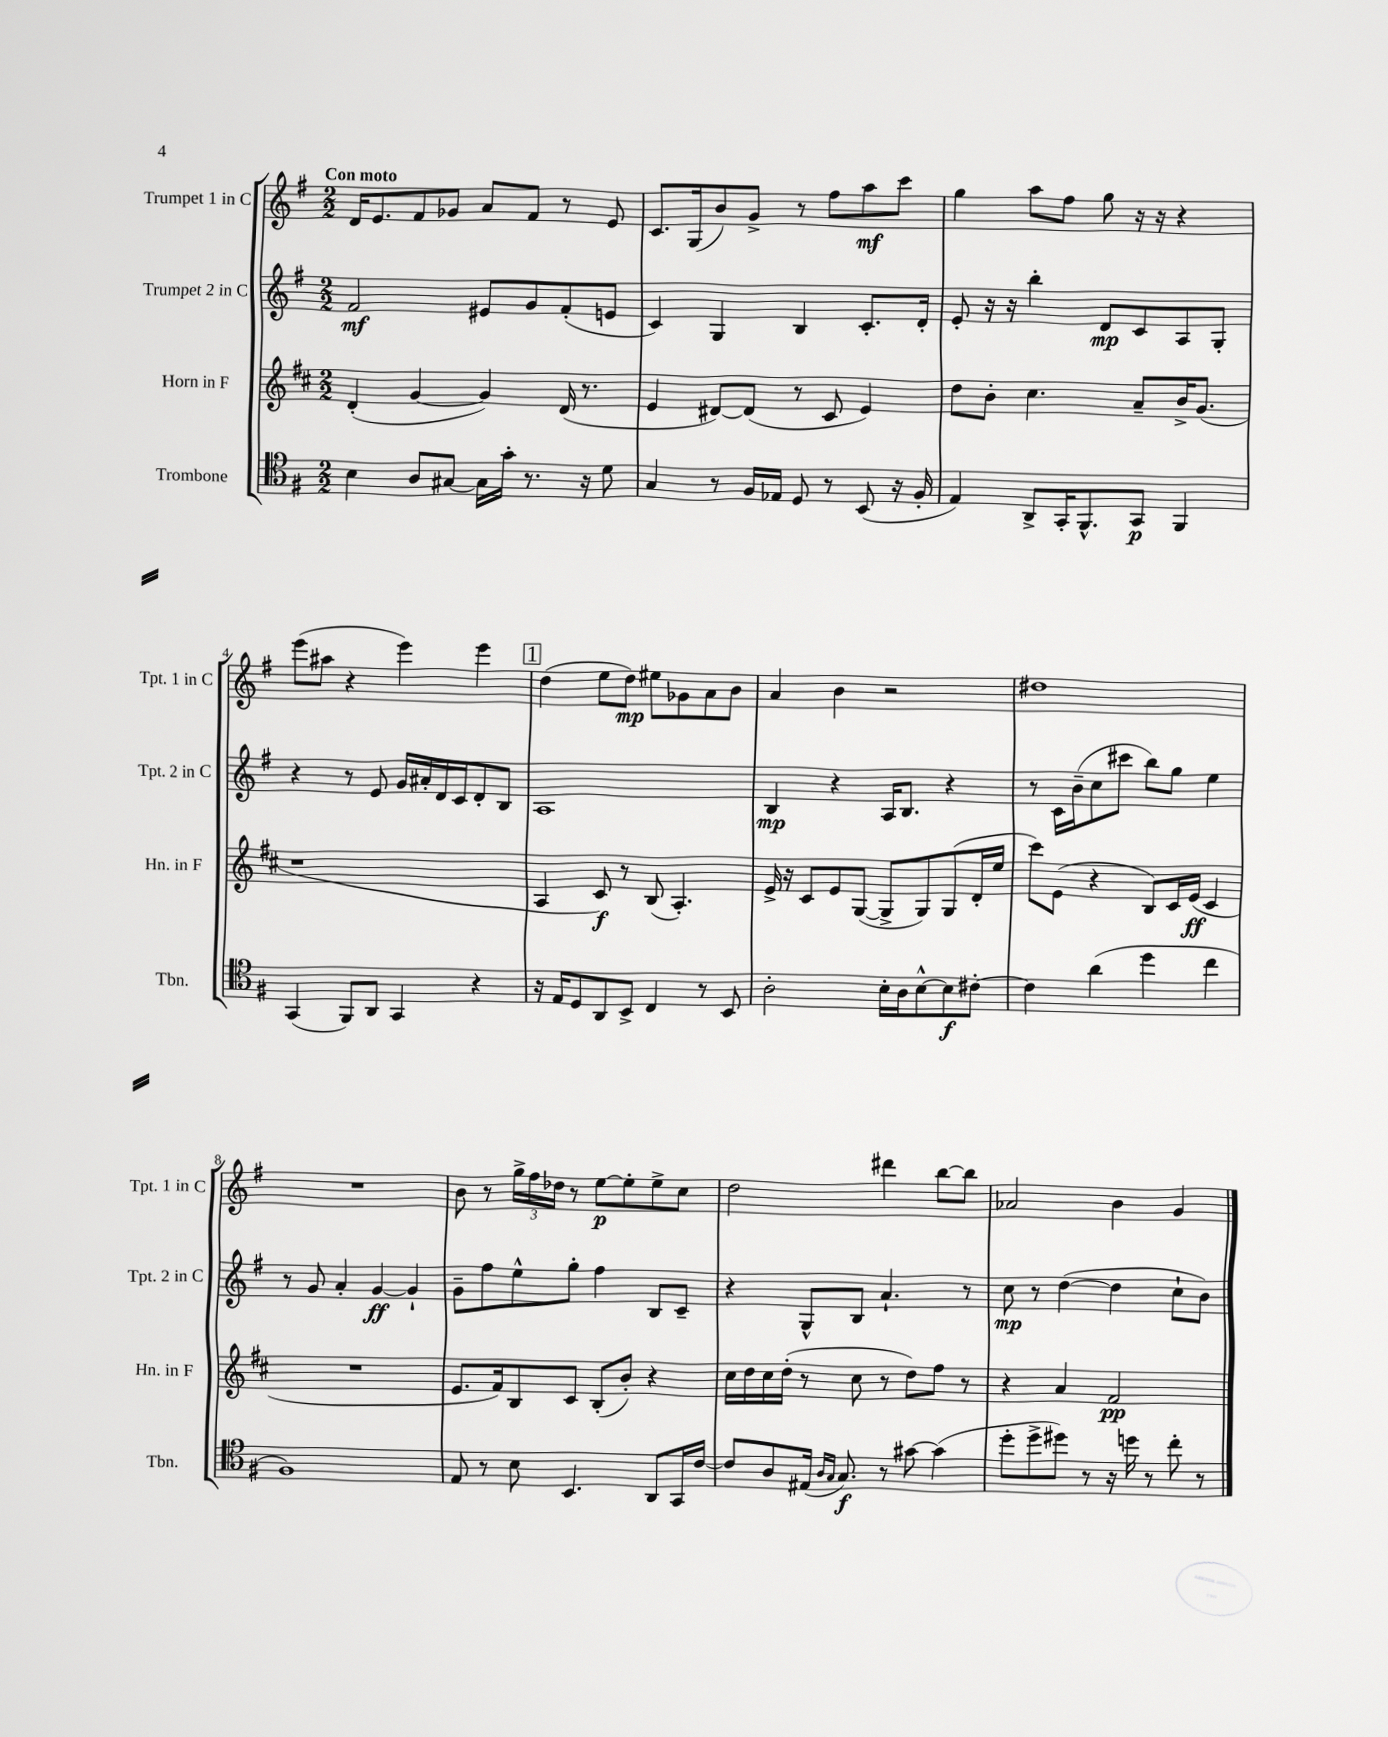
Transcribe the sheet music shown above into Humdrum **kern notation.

**kern	**kern	**kern	**kern
*staff4	*staff3	*staff2	*staff1
*clefC4	*clefG2	*clefG2	*clefG2
*k[f#]	*k[f#c#]	*k[f#]	*k[f#]
*M2/2	*M2/2	*M2/2	*M2/2
4B	(4d'	2f#	16d
.	.	.	8.e
8A	[4g	.	8f#
[8G#	.	.	8g-
16G#]	4g])	8e#	8a
16g'	.	.	.
8.r	.	8g	8f#
.	(16d	(8f#'	8r
16r	8.r	.	.
8d	.	8e	8e
=	=	=	=
4G	4e	4c)	8.c
.	.	.	(16G
8r	[8d#)	4G	8b)
16F#	(8d#]	.	8g^
16E-	.	.	.
8D	8r	4B	8r
8r	8c#	.	8ff#
(8BB	4e)	8.c'	8aa
16r	.	.	8ccc
16F#'	.	16d'	.
=	=	=	=
4E)	8dd	8e'	4gg
.	8b'	16r	.
.	.	16r	.
8AA^	4.cc#	4bb'	8aa
16GG'	.	.	8ff#
8.FF#^^	.	.	.
.	.	8d	8gg
8GG	8a~	8c	16r
.	.	.	16r
4FF#	16b^	8A	4r
.	(8.g	.	.
.	.	8G'	.
=	=	=	=
(4GG	1r	4r	(8eee
.	.	.	8aa#
8FF#)	.	8r	4r
8AA	.	8e	.
4GG	.	16g	4eee)
.	.	16a#'	.
.	.	16d	.
.	.	16c	.
4r	.	8d'	4eee
.	.	8B	.
=	=	=	=
16r	4A	1A	(4dd
16E	.	.	.
8D	.	.	.
8AA	8c#)	.	8ee
8BB^	8r	.	8dd)
4C	(8B	.	8ee#
.	4.A')	.	8g-
8r	.	.	8a
8BB	.	.	8b
=	=	=	=
2A'	16e^	4B	4a
.	16r	.	.
.	8c#	.	.
.	8e	4r	4b
.	([8G	.	.
16B'	8G^]	16A	2r
16A	.	8.B	.
[8B^^	8G)	.	.
8B]	(8G	4r	.
[8c#'	16d'	.	.
.	16ee	.	.
=	=	=	=
4c#]	8ccc#)	8r	1dd#
.	(8e	16c	.
.	.	(16b~	.
(4a	4r	8cc	.
.	.	8ccc#	.
4dd	8B)	8bb)	.
.	16c#	8gg	.
.	(16e	.	.
4cc	4c#	4ee	.
=	=	=	=
1F#)	1r	8r	1r
.	.	8g	.
.	.	4a'	.
.	.	[4g	.
.	.	4g`]	.
=	=	=	=
8E	8.e	8g~	8b
8r	.	8ff#	8r
.	16f#)	.	.
8B	8B	8ee^^	24gg^
.	.	.	24ff#
.	.	.	24dd-
4.BB	8c#	8gg'	8r
.	(8B'	4ff#	[8ee
.	8b')	.	8ee']
8AA	4r	8B	8ee^
16GG	.	8c~	8cc
[16c	.	.	.
=	=	=	=
8c]	16cc#	4r	2dd
.	16dd	.	.
8A	16cc#	.	.
.	(16dd'	.	.
(16E#	8r	8G^^	.
16qqA	.	.	.
16qqG	.	.	.
8.G)	.	.	.
.	8cc#	8B	.
8r	8r	4.a`	4ddd#
[8g#	8dd)	.	.
(4g#]	8ff#	.	[8bb
.	8r	8r	8bb]
=	=	=	=
8dd'	4r	8cc	2a-
8dd^	.	8r	.
8dd#)	4a	([4dd	.
8r	.	.	.
16r	2f#	4dd]	4b
16dd	.	.	.
8r	.	.	.
8cc'	.	8cc`	4g
8r	.	8b)	.
==	==	==	==
*-	*-	*-	*-
